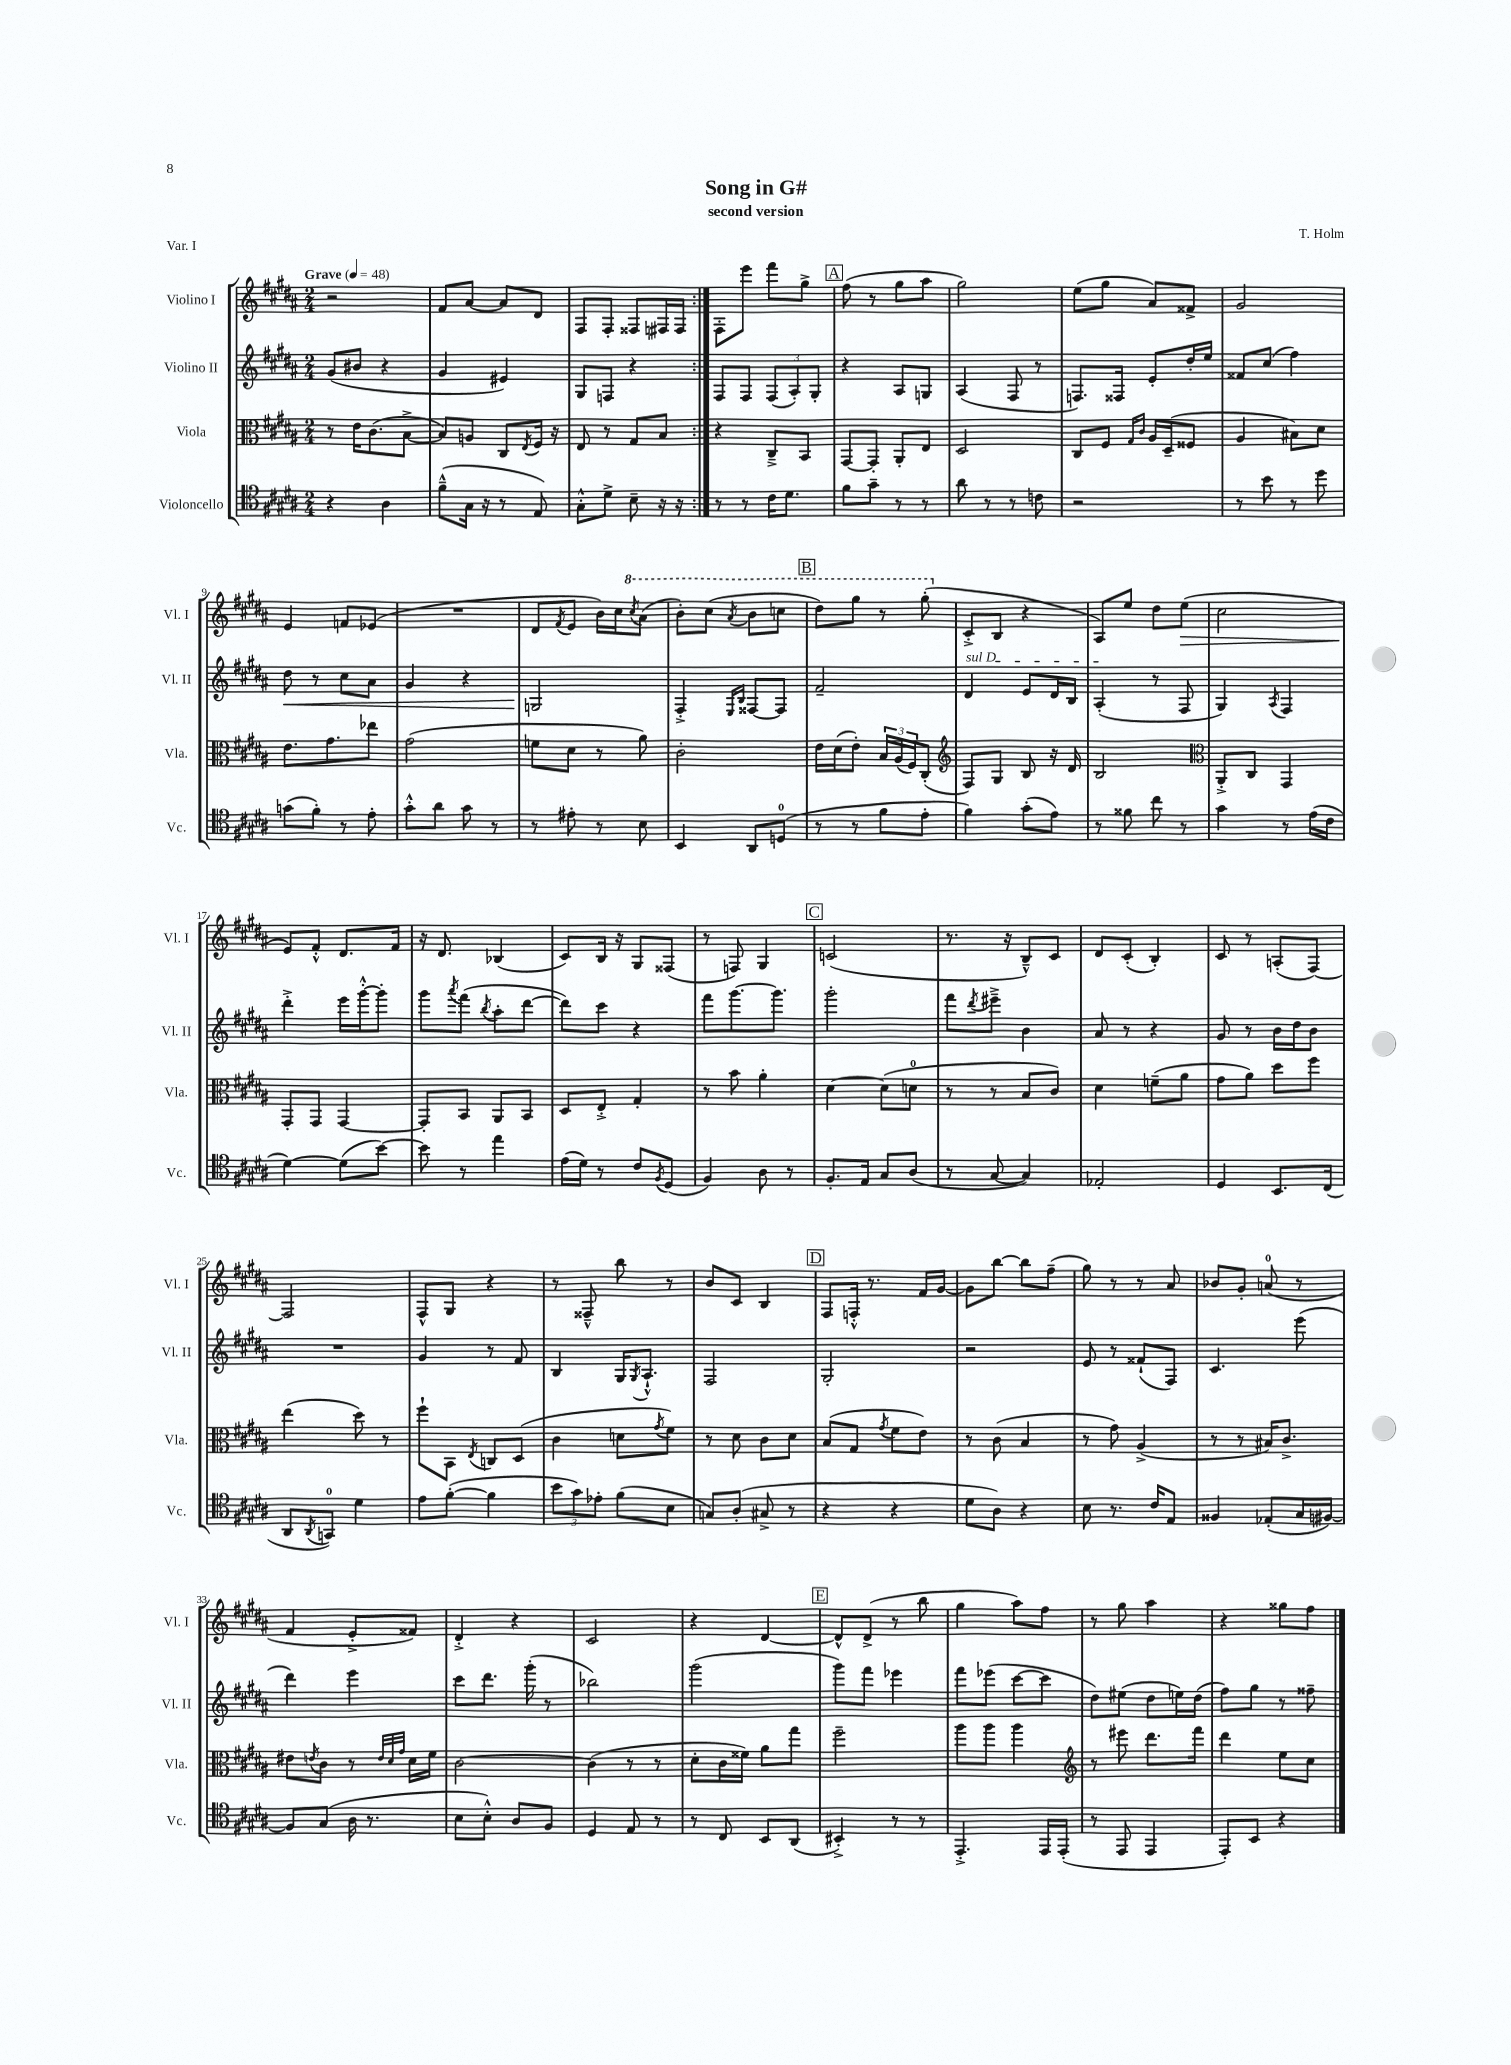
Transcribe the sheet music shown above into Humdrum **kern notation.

**kern	**kern	**kern	**kern
*staff4	*staff3	*staff2	*staff1
*clefC4	*clefC3	*clefG2	*clefG2
*k[f#c#g#d#a#]	*k[f#c#g#d#a#]	*k[f#c#g#d#a#]	*k[f#c#g#d#a#]
*M2/4	*M2/4	*M2/4	*M2/4
*MM48	*MM48	*MM48	*MM48
4r	8r	(8g#	2r
.	16e	8b#	.
.	(8.c#	.	.
4A#	.	4r	.
.	[8B^	.	.
=	=	=	=
(8f#~^^	8B])	4g#	8f#
16G#	8A	.	[8a#
16r	.	.	.
8r	8C#	4e#)	8a#]
.	8qE	.	.
8E)	16F#	.	8d#
.	16r	.	.
=	=	=	=
8G#'^^	8E	8G#	8F#
8d#^	8r	8F	8F#'
8B~	8G#	4r	8F##
16r	8B	.	16F#
16r	.	.	16F#
=:|!	=:|!	=:|!	=:|!
8r	4r	8F#	8F#'
8r	.	8F#	8eee
16c#	8C#~^	(12F#	8fff#
8.d#	.	.	.
.	.	12A#')	.
.	8BB	.	8gg#^
.	.	12G#'	.
=	=	=	=
8f#	[8GG#	4r	(8ff#
8g#~	8GG#']	.	8r
8r	8AA#'	8A#	8gg#
8r	8E	8G	8aa#
=	=	=	=
8a#	2D#	(4A#	2gg#)
8r	.	.	.
8r	.	8F#	.
8c	.	8r	.
=	=	=	=
2r	8C#	8.F)	(8ee
.	8F#	.	8gg#
.	.	16F##	.
.	16qqG#	.	.
.	16qqc#	.	.
.	16A#	8e'	8a#)
.	(16D#~	.	.
.	8F##	16dd#'	8f##^
.	.	16ee	.
=	=	=	=
8r	4A#	8f##	2g#
8b	.	(8cc#	.
8r	8B#)	4ff#)	.
8dd#	8d#	.	.
=	=	=	=
(8g	8.e	8dd#	4e
8f#')	.	8r	.
.	8.g#	.	.
8r	.	8cc#	8f
8e'	8ee-	8a#	(8e-
=	=	=	=
8g#'^^	(2g#	4g#	2r
8a#	.	.	.
8g#	.	4r	.
8r	.	.	.
=	=	=	=
8r	8f	2G	8d#
.	.	.	8qf#
8e#'	8d#	.	8e
8r	8r	.	16b)
.	.	.	16cc#
.	.	.	8qccc#
8B	8a#)	.	(8aa#
=	=	=	=
4BB	2c#'	4F#'^	8bb')
.	.	.	(8ccc#
.	.	16qqE	.
.	.	16qqB	8qaa#
8AA#	.	[8F##	8bb
(8D	.	8F##]	8ccc
=	=	=	=
8r	16e	2f#~	8ddd#)
.	(16d#	.	.
8r	8e')	.	8ggg#
8f#	24B	.	8r
.	(24A#	.	.
.	24F#)	.	.
8e'	(8C#'	.	(8ggg#'
=	=	=	=
*	*clefG2	*	*
4f#)	8F#)	4d#	8c#'^
.	8G#	.	8B
(8g#'	8B	8e	4r
8e)	16r	16d#	.
.	16d#	16B	.
=	=	=	=
8r	2B	(4A#'	8A#)
8f##	.	.	8ee
8cc#	.	8r	8dd#
8r	.	8F#	(8ee
=	=	=	=
*	*clefC3	*	*
4g#	8AA#'^	4G#)	2cc#
.	8C#	.	.
.	.	8qA#	.
8r	4GG#	4F#	.
(16e	.	.	.
16c#	.	.	.
=	=	=	=
[4d#)	8GG#'	4ddd#'^	8e)
.	8GG#	.	8f#'^^
(8d#]	[4GG#	16eee	8.d#
.	.	[16ggg#'^^	.
[8b)	.	8ggg#']	.
.	.	.	16f#
=	=	=	=
8b]	8GG#']	8ggg#	16r
.	.	.	8.d#
.	.	8qaaa#	.
8r	8BB	(8fff#	.
.	.	8qbb	.
4ee	8AA#	8aa#'	(4B-
.	8BB	[8ddd#	.
=	=	=	=
(16e	8D#	8ddd#])	8c#)
16d#)	.	.	.
8r	8E'^	8ccc#	16B
.	.	.	16r
8c#	4G#'	4r	8G#
8qF#	.	.	.
(8D#	.	.	(8F##
=	=	=	=
4F#)	8r	8fff#	8r
.	8b	[8.ggg#	8F)
8A#	4a#'	.	4G#
.	.	8.ggg#]	.
8r	.	.	.
=	=	=	=
8.F#'	[4d#	2ggg#'	(2c
16E	.	.	.
8G#	(8d#]	.	.
(8A#	8d	.	.
=	=	=	=
8r	8r	8fff#	8.r
.	.	8qddd#	.
[8G#	8r	8eee#~^	.
.	.	.	16r
4G#])	8B	4b	8B~^^)
.	8c#)	.	8c#
=	=	=	=
2E-'	4d#	8a#	8d#
.	.	8r	(8c#'
.	(8f~	4r	4B')
.	8a#	.	.
=	=	=	=
4D#	8g#	8g#	8c#
.	8a#)	8r	8r
8.BB	8dd#	16b	(8A'
.	.	16dd#	.
.	8ff#	8b	[8F#)
(16C#	.	.	.
=	=	=	=
8AA#	(4ee	2r	2F#]
8qAA#	.	.	.
8GG)	.	.	.
4d#	8dd#)	.	.
.	8r	.	.
=	=	=	=
8e	8ff#`	4g#	8F#^^
([8f#'	8BB	.	8G#
.	8qE	.	.
4f#]	8C	8r	4r
.	(8D#	8f#	.
=	=	=	=
12b	4c#	4B	8r
12g#)	.	.	.
.	.	.	8F##~^^
12e-'	.	.	.
(8f#	8d	16G#	8bb
.	.	8qG#	.
.	.	8.A#`^^	.
.	8qg#	.	.
8B	8f#)	.	8r
=	=	=	=
8G)	8r	2F#	8b
(8A#'	8d#	.	8c#
8G#^	8c#	.	4B
8r	8d#	.	.
=	=	=	=
4r	(8B	2G#'	8F#
.	8G#	.	16F'^^
.	.	.	8.r
.	8qg#	.	.
4r	8f#	.	.
.	8e)	.	16f#
.	.	.	[16g#
=	=	=	=
8d#	8r	2r	8g#]
8A#)	(8c#	.	[8bb
4r	4B	.	8bb]
.	.	.	(8ff#~
=	=	=	=
8B	8r	8e	8gg#)
8.r	8g#)	8r	8r
.	(4A#^	(8f##`	8r
16c#	.	.	.
8E	.	8F#)	8a#
=	=	=	=
4F##	8r	4.c#	8b-
.	8r	.	8g#'
(8E-'	16B#)	.	(8a
.	8.c#^	.	.
16G#	.	(8eee	8r
[16F#)	.	.	.
=	=	=	=
8F#]	8e#	4ddd#)	4f#
.	8qe	.	.
(8G#	8c#	.	.
16A#	8r	4eee	8e'^
8.r	.	.	.
.	32qqe	.	.
.	32qqd#	.	.
.	32qqg#	.	.
.	16d#	.	8f##)
.	16f#	.	.
=	=	=	=
8B	[2c#	8ccc#	4d#'^
8B'^^)	.	8.ddd#	.
8A#	.	.	4r
.	.	(16ggg#'	.
8F#	.	8r	.
=	=	=	=
4D#	(4c#]	2bb-)	2c#
8E	8r	.	.
8r	8r	.	.
=	=	=	=
8r	8d#'	(2ggg#	4r
8C#	16c#	.	.
.	16f##)	.	.
8BB	8a#	.	[4d#
(8AA#	8gg#	.	.
=	=	=	=
4BB#'^)	2ff#~	8ggg#)	8d#^^]
.	.	8fff#	(8d#^
8r	.	4eee-	8r
8r	.	.	8bb
=	=	=	=
4.EE'^	8aa#	8fff#	4gg#
.	8aa#	(8eee-	.
.	4aa#	[8ccc#	8aa#)
16EE	.	8ccc#]	8ff#
(16EE'	.	.	.
=	=	=	=
*	*clefG2	*	*
8r	8r	8dd#)	8r
8EE	8eee#	(8ee#	8gg#
4EE	8.ddd#	8dd#	4aa#
.	.	16ee)	.
.	16fff#	(16dd#	.
=	=	=	=
8EE')	4ddd#	8ff#)	4r
8BB	.	8gg#	.
4r	8ee	8r	8gg##
.	8cc#	8ff##~	8ff#
==	==	==	==
*-	*-	*-	*-
